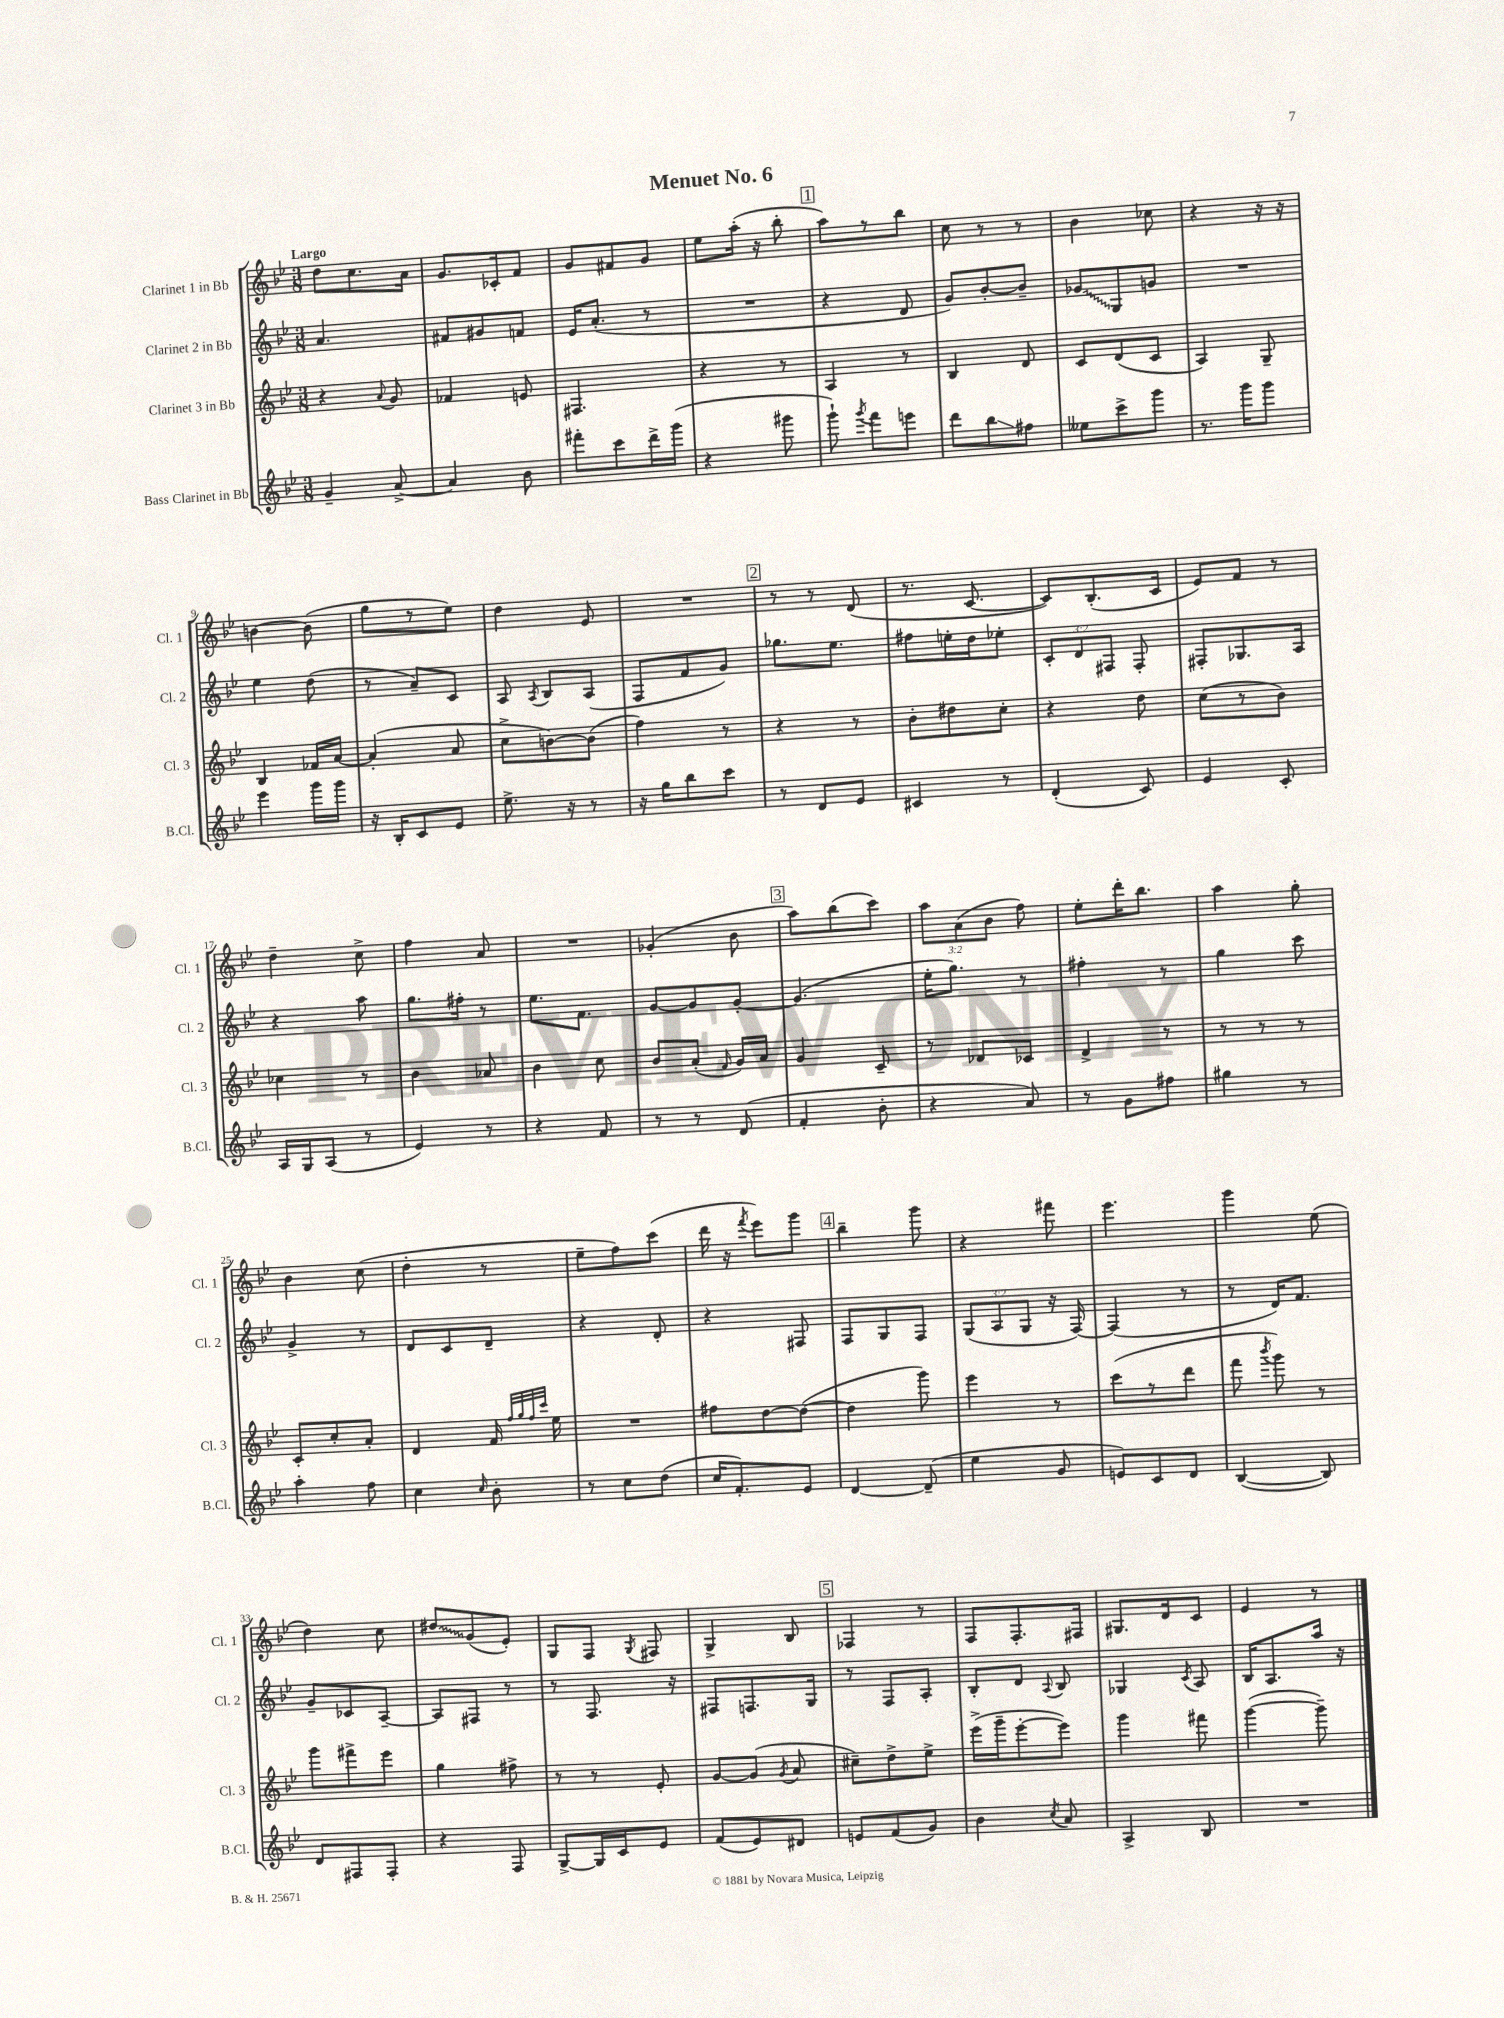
\header { title = "Menuet No. 6" }
<<
\new StaffGroup <<
\new Staff = "s0" \with { instrumentName = "Clarinet 1 in Bb" shortInstrumentName = "Cl. 1" } {
    \clef treble \key bes \major \numericTimeSignature \time 3/8 \override Staff.TupletNumber.text = #tuplet-number::calc-fraction-text \tempo "Largo"
    \autoBeamOff d''8[ c''8. a'16] |
    g'8.[ ces'16-. f'8] |
    g'8[ fis'8 g'8] |
    ees''8[ a''16]-.( r16 bes''8-. |
    \mark \markup { \box "1" } a''8[) r8 bes''8] |
    c''8 r8 r8 |
    bes'4 ces''8 |
    r4 r16 r16 |
    b'4~ b'8( |
    g''8[ r8 ees''8]) |
    d''4 ees'8 |
    R4. |
    \mark \markup { \box "2" } r8 r8 d'8( |
    r8. c'8.~ |
    c'8[) bes8.-.( c'16] |
    ees'8[) f'8] r8 |
    d''4-- c''8-> |
    f''4 a'8 |
    R4. |
    ges'4-.( bes'8 |
    \mark \markup { \box "3" } a''8[) bes''8( c'''8]) |
    \tuplet 3/2 { a''8[ a'8( bes'8] } f''8) |
    ees''8[-. d'''16-. bes''8.] |
    a''4 g''8-. |
    bes'4 c''8( |
    d''4-. r8 |
    ees''8[-- f''8) c'''8]( |
    d'''16 r16 \acciaccatura { f'''8 } ees'''8[) g'''8] |
    \mark \markup { \box "4" } bes''4-- g'''8 |
    r4 fis'''8 |
    ees'''4. |
    g'''4 ees''8( |
    d''4) c''8 |
    \once \override Glissando.style = #'zigzag dis''8[\glissando g'8( ees'8]-.) |
    g8[ f8] \acciaccatura { g8 } fis8 |
    g4-> bes8 |
    \mark \markup { \box "5" } fes4 r8 |
    f8[ f8.-. fis16] |
    gis8.[ d'16 c'8] |
    ees'4 r8 \bar "|." |
}
\new Staff = "s1" \with { instrumentName = "Clarinet 2 in Bb" shortInstrumentName = "Cl. 2" } {
    \clef treble \key bes \major \numericTimeSignature \time 3/8 \override Staff.TupletNumber.text = #tuplet-number::calc-fraction-text
    \autoBeamOff a'4. |
    fis'8[ gis'8 f'8] |
    ees'16[ a'8.]-.( r8 |
    R4. |
    \mark \markup { \box "1" } r4 d'8 |
    g'8[) bes'8~-. bes'8]-- |
    \once \override Glissando.style = #'zigzag ges'8[\glissando g8 g'8] |
    R4. |
    ees''4 d''8( |
    r8 a'8[--) c'8] |
    a8 \acciaccatura { a8 } bes8[ a8]( |
    f8[ f'8 g'8]) |
    \mark \markup { \box "2" } ges''8.[ ees''8.] |
    fis''8[ e''16-. d''16 ees''8]-. |
    \tuplet 3/2 { c'8[-. d'8 fis8] } fis8-. |
    fis8[-. ges8. a16] |
    r4 a''8 |
    g''8.[ fis''16]-. r8 |
    ees''8.[ f'8.] |
    g'8[~ g'8 g'8]~-. |
    \mark \markup { \box "3" } g'4.( |
    ees''16[-. g''8.]) r8 |
    fis''4-. r8 |
    g''4 c'''8 |
    g'4-> r8 |
    d'8[ c'8 d'8]-- |
    r4 d'8-. |
    r4 fis8 |
    \mark \markup { \box "4" } f8[ g8 f8] |
    \tuplet 3/2 { g8[( a8 g8] } r16 f16~) |
    f4( r8 |
    r8 d'16[) f'8.] |
    g'8[-- ces'8 a8]~-- |
    a8[ fis8] r8 |
    r8 f8. r16 |
    fis8[ f8. g16] |
    \mark \markup { \box "5" } r8 f8[ a8]-. |
    bes8[-. d'8] \appoggiatura { a8 } bes8 |
    ges4 \acciaccatura { c'8 } a8 |
    bes16[ a8. a''16] r16 \bar "|." |
}
\new Staff = "s2" \with { instrumentName = "Clarinet 3 in Bb" shortInstrumentName = "Cl. 3" } {
    \clef treble \key bes \major \numericTimeSignature \time 3/8
    \autoBeamOff r4 \appoggiatura { a'8 } g'8 |
    fes'4 e'8 |
    fis4. |
    r4 r8 |
    \mark \markup { \box "1" } a4 r8 |
    bes4 d'8 |
    c'8[ d'8( c'8] |
    a4) g8-- |
    bes4 fes'16[ a'16]~ |
    a'4-.( a'8 |
    c''8[-> b'8~) b'8]( |
    f''4) r8 |
    \mark \markup { \box "2" } r4 r8 |
    bes'8[-. dis''8 c''8]-. |
    r4 d''8 |
    c''8[( r8 bes'8]) |
    ces''4 r8 |
    bes'4 aes'8 |
    bes'4 c''8 |
    bes'8[ a'8]-.( \grace { f'16 } g'16[) a'16] |
    \mark \markup { \box "3" } g'4 c'8-- |
    r8 des'8[ ces'8] |
    d'4-> r8 |
    r8 r8 r8 |
    c'8[-. c''8-. a'8]-. |
    d'4 f'16 \grace { f''32[ g''32 f''32 c'''32] } ees''16 |
    R4. |
    fis''8[ d''8~ d''8]~( |
    \mark \markup { \box "4" } d''4 g'''8) |
    ees'''4 r8 |
    c'''8[( r8 d'''8] |
    f'''8 \acciaccatura { bes'''8 } g'''8) r8 |
    g'''8[ fis'''8-> ees'''8] |
    g''4 fis''8-> |
    r8 r8 ees'8-. |
    g'8[~ g'8]( \acciaccatura { g'8 } a'8 |
    \mark \markup { \box "5" } cis''8[--) d''8-> ees''8]-> |
    ees'''16[->( g'''16-- ees'''8~-. ees'''8]) |
    g'''4 fis'''8 |
    g'''4~( g'''8--) \bar "|." |
}
\new Staff = "s3" \with { instrumentName = "Bass Clarinet in Bb" shortInstrumentName = "B.Cl." } {
    \clef treble \key bes \major \numericTimeSignature \time 3/8
    \autoBeamOff g'4-- a'8~-> |
    a'4 bes'8 |
    fis'''8[-. c'''8 d'''16-> g'''16]( |
    r4 gis'''8 |
    \mark \markup { \box "1" } g'''8-!) \acciaccatura { g'''8 } f'''8[ e'''8] |
    d'''8[ bes''8\glissando fis''8] |
    eeses''8[ c'''8-> g'''8] |
    r8. g'''16[ g'''8] |
    ees'''4 g'''16[ g'''16] |
    r16 bes16[-. c'8 ees'8] |
    ees''8.-> r16 r8 |
    r16 g''16[ bes''8 c'''8] |
    \mark \markup { \box "2" } r8 d'8[ ees'8] |
    cis'4 r8 |
    d'4-.( c'8) |
    ees'4 c'8-. |
    a16[ g16 a8]( r8 |
    ees'4) r8 |
    r4 f'8 |
    r8 r8 d'8( |
    \mark \markup { \box "3" } f'4-. bes'8-. |
    r4 a'8) |
    r8 g'8[ fis''8] |
    gis''4 r8 |
    a''4-. f''8 |
    c''4 \grace { c''16 } bes'8-. |
    r8 c''8[ d''8]( |
    c''16[ f'8.-.) ees'8] |
    \mark \markup { \box "4" } d'4~ d'8--( |
    ees''4 g'8 |
    e'8[) c'8 d'8] |
    bes4~( bes8) |
    d'8[ fis8 fis8]-. |
    r4 f8 |
    g8[~-> g16 c'16 ees'8] |
    f'8[( ees'8) dis'8] |
    \mark \markup { \box "5" } e'8[ f'8( g'8]) |
    bes'4 \acciaccatura { c''8 } a'8 |
    a4-> bes8 |
    R4. \bar "|." |
}
>>
>>
